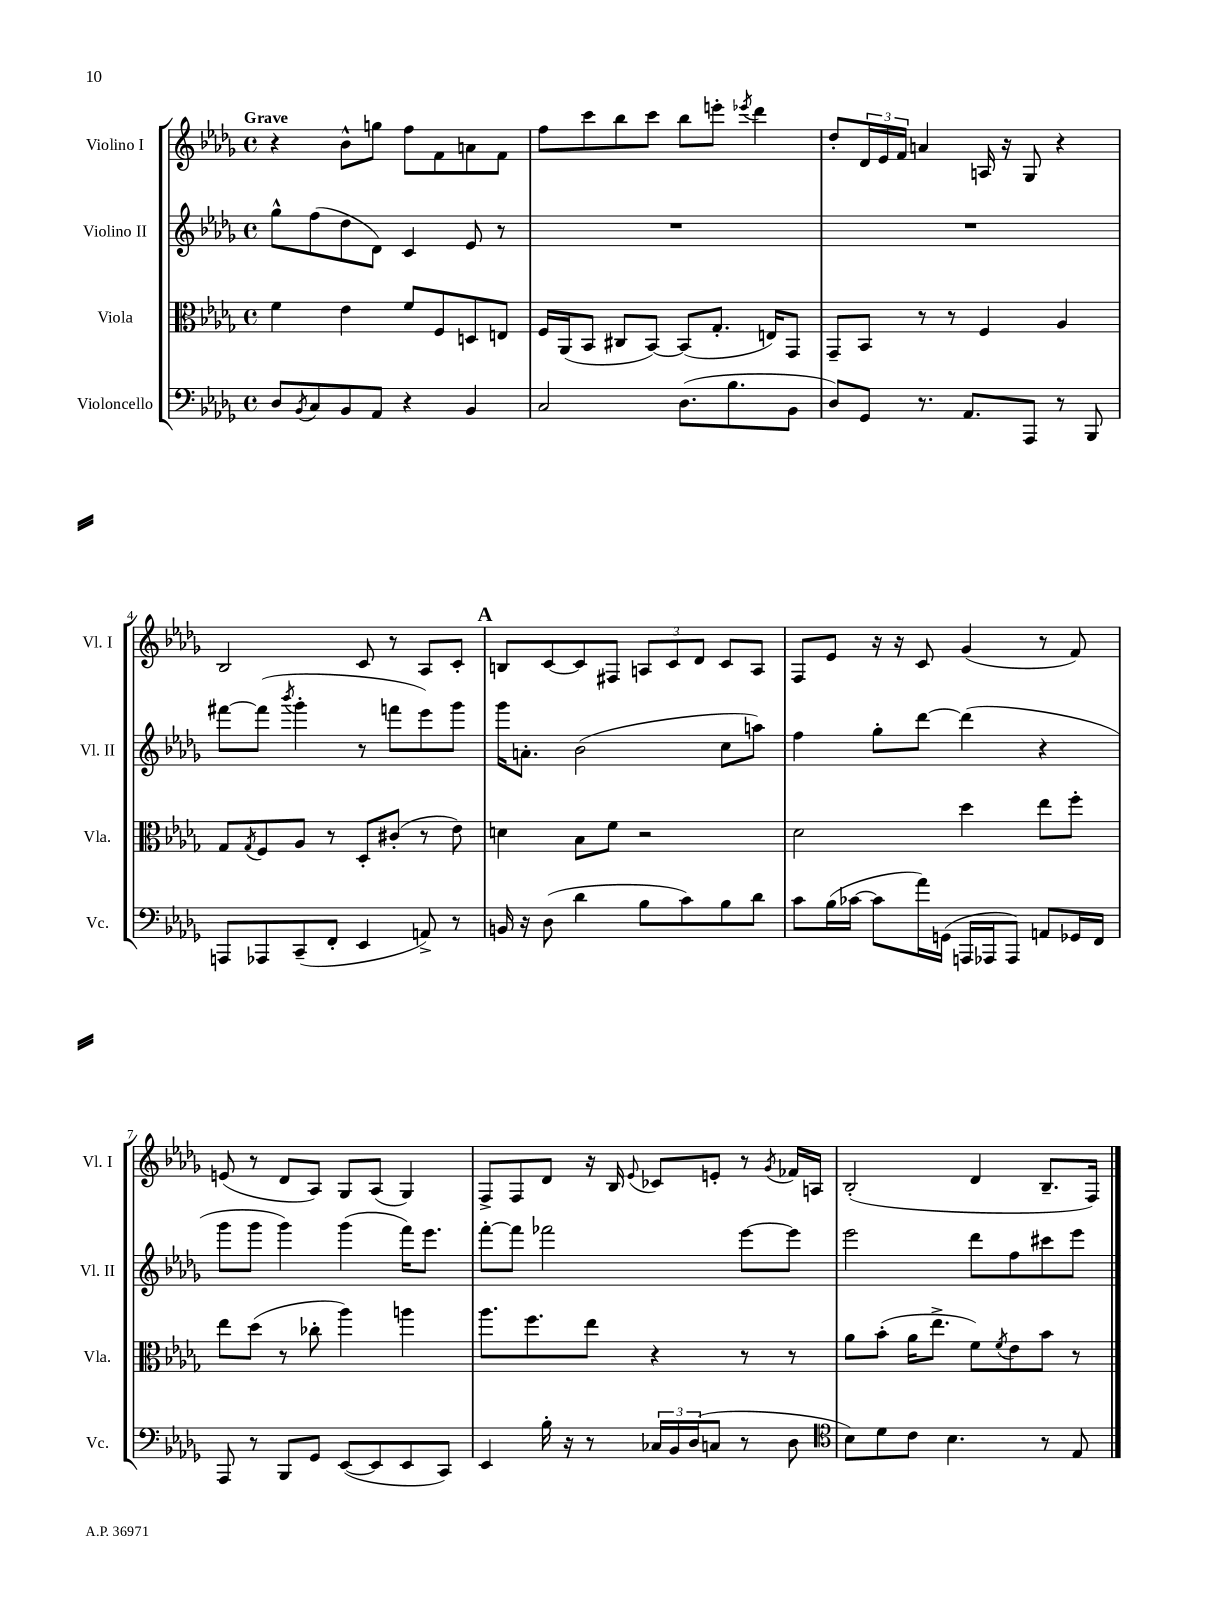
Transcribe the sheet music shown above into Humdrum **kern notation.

**kern	**kern	**kern	**kern
*part4	*part3	*part2	*part1
*staff4	*staff3	*staff2	*staff1
*I"Violoncello	*I"Viola	*I"Violino II	*I"Violino I
*I'Vc.	*I'Vla.	*I'Vl. II	*I'Vl. I
*clefF4	*clefC3	*clefG2	*clefG2
*k[b-e-a-d-g-]	*k[b-e-a-d-g-]	*k[b-e-a-d-g-]	*k[b-e-a-d-g-]
*M4/4	*M4/4	*M4/4	*M4/4
*met(c)	*met(c)	*met(c)	*met(c)
=1	=1	=1	=1
!	!	!	!LO:TX:a:B:t=Grave
8D-/L	4f\	8gg-^^\L	4r
8qBB-/	.	.	.
8C/	.	(8ff\	.
8BB-/	4e-\	8dd-\	8b-^^\L
8AA-/J	.	8d-\J)	8ggn\J
4r	8f/L	4c/	8ff\L
.	8F/	.	8f\
4BB-/	8Dn/	8e-/	8an\
.	8En/J	8r	8f\J
=2	=2	=2	=2
2C/	16F/LL	1r	8ff\L
.	(16AA-/J	.	.
.	8BB-/J	.	8ccc\
.	8C#X/L	.	8bb-\
.	[8BB-/J)	.	8ccc\J
(8.D-\L	(8BB-/L]	.	8bb-\L
.	8.G-'/J	.	8eeen'\J
8.B-\	.	.	.
.	.	.	8qeee-X/
.	.	.	4ddd-\
.	16En/KL)	.	.
8BB-\J	8GG-/J	.	.
=3	=3	=3	=3
8D-/L)	8GG-~/L	1r	8dd-'/L
8GG-/J	8BB-/J	.	24d-/L
.	.	.	24e-/
.	.	.	24f/JJ
8.r	8r	.	4an/
.	8r	.	.
8.AA-/L	.	.	.
.	4F/	.	16An/
.	.	.	16r
8AAA-/J	.	.	8G-/
8r	4A-/	.	4r
8BBB-/	.	.	.
!!LO:LB:g=z
=4	=4	=4	=4
8AAAn/L	8G-/L	[8fff#X\L	2B-/
.	8qG-/	.	.
8AAA-X/	8F/	(8fff#\J]	.
.	.	8qbbb-/	.
(8CC~/	8A-/J	4ggg-'\	.
8FF'/J	8r	.	.
4EE-/	8D-'/L	8r	8c/
.	(8c#X'/J	8fffn\L	8r
8AAn^/)	8r	8eee-\)	8A-/L
8r	8e-\)	8ggg-\J	8c'/J
!!LO:REH:place=s1:t=A
=5	=5	=5	=5
16BBn/	4dn\	16ggg-\KL	8Bn/L
16r	.	8.an'\J	.
(8D-\	.	.	[8c/
4d-\	8B-\L	(2b-\	8c/]
.	8f\J	.	8F#X/J
8B-\L	2r	.	12An/L
.	.	.	12c/
8c\)	.	.	.
.	.	.	12d-/J
8B-\	.	8cc\L	8c/L
8d-\J	.	8aan\J)	8A/J
=6	=6	=6	=6
8c\L	2d-\	4ff\	8F/L
(16B-\L	.	.	8e-/J
[16c-X\JJ	.	.	.
8c-\L]	.	8gg-'\L	16r
.	.	.	16r
16a-\L)	.	[8ddd-\J	8c/
(16GGn\JJ	.	.	.
16AAAn/LL	4dd-\	(4ddd-\]	(4g-/
16AAA-X/J	.	.	.
8AAA-/J)	.	.	.
8AAn/L	8ee-\L	4r	8r
16GG-X/L	8ff'\J	.	8f/)
16FF/JJ	.	.	.
!!LO:LB:g=z
=7	=7	=7	=7
8AAA-/	8ee-\L	8ggg-\L	(8en/
8r	(8dd-\J	8ggg-\J	8r
8BBB-/L	8r	4ggg-\)	8d-/L
8GG-/J	8cc-X'\	.	8A-/J)
([8EE-/L	4aa-\)	(4ggg-\	8G-/L
8EE-/]	.	.	(8A-/J
8EE-/	4aan\	16fff\KL)	4G-/)
.	.	8.eee-\J	.
8CC/J)	.	.	.
=8	=8	=8	=8
4EE-/	8.aa-\L	[8fff'\L	8F^/L
.	.	8fff\J]	8F/
.	8.ff\	.	.
16B-'\	.	2fff-X\	8d-/J
16r	.	.	.
8r	8ee-\J	.	16r
.	.	.	16B-/
.	.	.	8qqe-/
24C-X/LL	4r	.	8c-X/L
24BB-/	.	.	.
(24D-/J	.	.	.
8Cn/J	.	.	8en'/J
8r	8r	[8eee-\L	8r
.	.	.	8qg-/
8D-\	8r	8eee-\J]	16f-X/LL
.	.	.	16An/JJ
=9	=9	=9	=9
*clefC4	*	*	*
8B-\L)	8a-\L	2eee-\	(2B-'/
8d-\	(8b-'\J	.	.
8c\J	16a-\KL	.	.
.	8.ee-^\J	.	.
4.B-\	.	.	.
.	8f\L)	8ddd-\L	4d-/
.	8qf/	.	.
.	8e-\	8ff\	.
8r	8b-\J	8ccc#X\	8.B-~/L
8E-/	8r	8eee-\J	.
.	.	.	16F/Jk)
==	==	==	==
*-	*-	*-	*-
